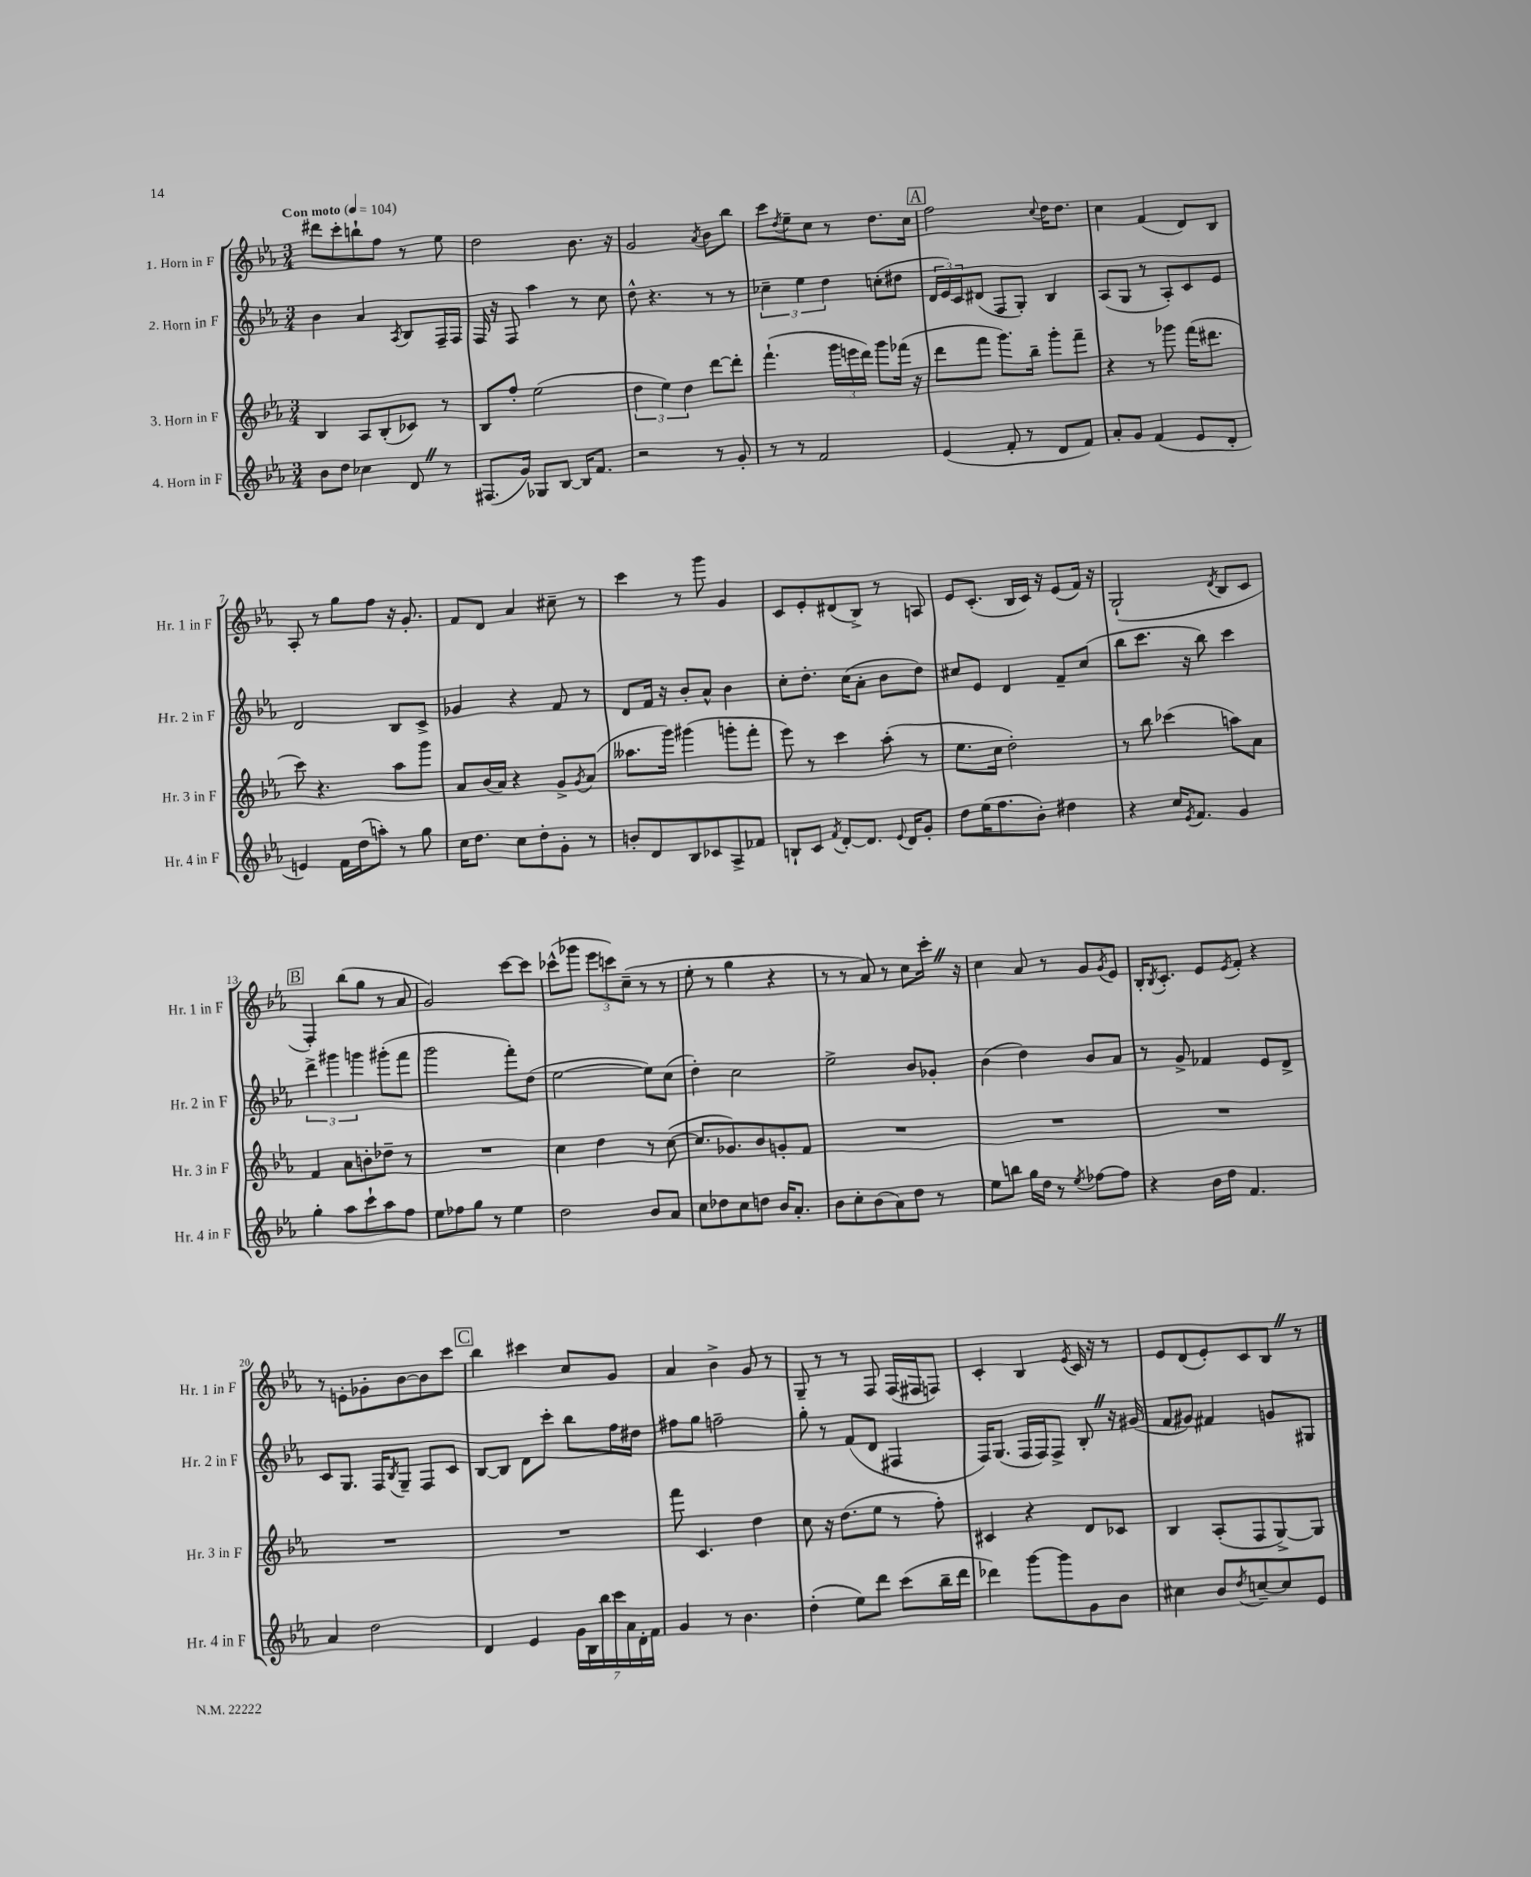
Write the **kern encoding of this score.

**kern	**kern	**kern	**kern
*staff4	*staff3	*staff2	*staff1
*clefG2	*clefG2	*clefG2	*clefG2
*k[b-e-a-]	*k[b-e-a-]	*k[b-e-a-]	*k[b-e-a-]
*M3/4	*M3/4	*M3/4	*M3/4
*MM104	*MM104	*MM104	*MM104
8b-	4B-	4b-	8ddd#
8dd	.	.	8ccc'
4cc-	8A-	4a-	8bb`
.	(8B-'	.	8ff
.	.	8qA-	.
8d	8c-)	8B-	8r
8r	8r	16F~	8ee-
.	.	16F	.
=	=	=	=
(8.F#	8B-	16F	2dd
.	.	16r	.
.	8ff'	8F	.
16g)	.	.	.
8G-	(2ee-	4aa-	.
[8B-	.	.	.
16B-]	.	8r	8.b-
8.f	.	.	.
.	.	8cc	.
.	.	.	16r
=	=	=	=
2r	6dd	8dd^^	2g
.	.	4.r	.
.	6ee-)	.	.
.	6dd	.	.
.	.	.	8qa-
8r	[8ddd	8r	8b-
8g'	8ddd']	8r	8bb-
=	=	=	=
8r	(4.fff`	6cc-~	8ccc
.	.	.	8qdd
8r	.	.	8ee-~
.	.	6ee-	.
2f	.	.	8cc
.	.	6dd	.
.	24ggg	.	8r
.	24eee	.	.
.	24ddd)	.	.
.	8ggg	(8cc'	8.dd
.	(16fff-	8dd#	.
.	16r	.	16cc
=	=	=	=
(4e-	8ddd	24d	2ff
.	.	24e-)	.
.	.	24c	.
.	8fff	(8d#	.
8f'	8.ggg)	8F	.
8r	.	8G')	.
.	16bb-~	.	.
.	.	.	8qqcc
8d	8ggg'	4B-	16dd
.	.	.	8.dd
8f)	8fff~	.	.
=	=	=	=
8a-'	4r	(8A-	4cc
8g	.	8G	.
(4f	8r	8r	(4f
.	8ggg-	8A-')	.
8e-	(16fff	8c	8d)
.	8.ddd#	.	.
8d'	.	8e-	8B-
=	=	=	=
4e)	8ccc)	2d	8A-'
.	4.r	.	8r
16f	.	.	8gg
(16dd	.	.	.
8aa')	.	.	8ff
8r	8aa-	8B-	16r
.	.	.	8.g'
8gg	8ggg	8c^	.
=	=	=	=
16cc	8a-	4g-	8f
8.dd	.	.	.
.	(16b-	.	8d
.	16a-)	.	.
8cc	4r	4r	4a-
8dd'	.	.	.
8g'	8g^	8f	8cc#~
.	8qg	.	.
8r	(8a-	8r	8r
=	=	=	=
8b'	8.aa--	8d	4ccc
8d	.	16f	.
.	16ggg)	16r	.
8B-	(4ggg#	8b-'	8r
8c-	.	8a-^^	8ggg
8A-^	8ggg'	4b-	4g
8f-	8fff'	.	.
=	=	=	=
8B`	8eee-)	8cc'	8c
8c	8r	8.dd'	8e-'
8qf	.	.	.
[8d'	4ccc	.	(8d#
.	.	(16cc	.
8.d]	.	8a-'	8B-^)
.	(8aa-'	8b-	8r
8qqe-	.	.	.
16d	.	.	.
8g'	8r	8dd)	8A
=	=	=	=
8dd	8.ee-	8cc#	8e-
(16ee-	.	8e-	(8.c'
8.ff	16cc	.	.
.	2dd')	4d	.
.	.	.	16B-
8b-')	.	.	16c)
.	.	.	16r
4dd#	.	8f~	(8e-
.	.	(8cc#	16f)
.	.	.	16r
=	=	=	=
4r	8r	8bb-	(2G`
.	8bb-	8.ccc	.
16cc	(4ccc-	.	.
8qe-	.	.	.
8.f	.	16r	.
.	.	8bb-)	.
.	.	.	8qd
4g	8aa)	4ccc	8B-
.	8a-	.	8c
=	=	=	=
4gg'	4f	6ddd^	4F')
.	.	6ggg#	.
8aa-	8a-	.	(8bb-
.	.	6ggg	.
8ccc`	8b'	.	8gg
8aa-	8dd-~	(8ggg#'	8r
8ff	8r	8fff	8a-
=	=	=	=
8ee-	2.r	2ggg	2g)
8ff-	.	.	.
8gg	.	.	.
8r	.	.	.
4ee-	.	8fff')	[8ccc
.	.	(8dd	8ccc]
=	=	=	=
2dd	4cc	[2ee-	(8ccc-^^
.	.	.	8ggg-
.	4dd	.	12eee-
.	.	.	12ccc)
.	.	.	(12cc~
8b-	8r	8ee-])	8r
8a-	([8cc	(8cc	8r
=	=	=	=
8cc	8.cc]	4dd')	8ee-'
8dd-	.	.	8r
.	8.g-)	.	.
8cc	.	2cc	4gg
8dd	8b-	.	.
16b-	8g'	.	4r
8.a-'	.	.	.
.	8f	.	.
=	=	=	=
8b-	2.r	2ee-^	8r
8cc'	.	.	8r
(8b-	.	.	8a-)
8a-)	.	.	8r
8dd	.	8b-	8cc
8r	.	8g-'	16ccc'
.	.	.	16r
=	=	=	=
8ee-	2.r	(4b-	4cc
8bb	.	.	.
16gg	.	4dd)	8a-
16dd	.	.	.
8r	.	.	8r
8qee-	.	.	.
[8ff-	.	8b-	8g
.	.	.	8qg
8ff-]	.	8a-	8e-
=	=	=	=
4r	2.r	8r	16B-'
.	.	.	8qB-
.	.	.	8.c'
.	.	8g^	.
16b-	.	4f-	8e-
16dd	.	.	.
.	.	.	8qe-
4.f	.	.	8f'
.	.	8e-	4r
.	.	8d^	.
=	=	=	=
4a-	2.r	8c	8r
.	.	8.G	8e'
2dd	.	.	8g-'
.	.	16F	.
.	.	8qB-	.
.	.	8G~	[8b-
.	.	8F	8b-]
.	.	8c	8ccc
=	=	=	=
4d	2.r	[8B-	4bb-
.	.	8B-]	.
4e-	.	8d	4ccc#
.	.	8ccc'	.
28g	.	8bb-	8cc
28B-	.	.	.
28bb-	.	.	.
28ccc	.	.	.
.	.	16ff	8g
28a-	.	.	.
28d'	.	.	.
.	.	16dd#	.
28f	.	.	.
=	=	=	=
4g	8fff	8ff#	4a-
.	4.c	8gg	.
8r	.	2ff~	4b-^
4.b-	.	.	.
.	4dd	.	8g
.	.	.	8r
=	=	=	=
(4dd'	8cc	8gg'	8G~
.	16r	8r	8r
.	(8.dd	.	.
8ee-)	.	(8f	8r
8ddd	8ee-	8d	8F
(8ccc	8r	4F#	(16F
.	.	.	16F#
16bb-~	8ff')	.	8F)
16ddd	.	.	.
=	=	=	=
4ddd-)	4c#	16F)	4c'
.	.	(8.G	.
[8ggg	4r	16F	4B-
.	.	16F)	.
8ggg]	.	8F^	.
.	.	.	8qe-
8g	8d	8B-'	16c
.	.	.	16r
8b-	8c-	16r	8r
.	.	(16g#	.
=	=	=	=
4cc#	4B-	8f	8e-
.	.	8g#)	(8d
8b-	(8A-'	4f#	8e-')
8qdd	.	.	.
[8cc~	8F	.	8c
8cc]	[8G^)	8g	8B-
8e-	8G]	8G#	8r
==	==	==	==
*-	*-	*-	*-
